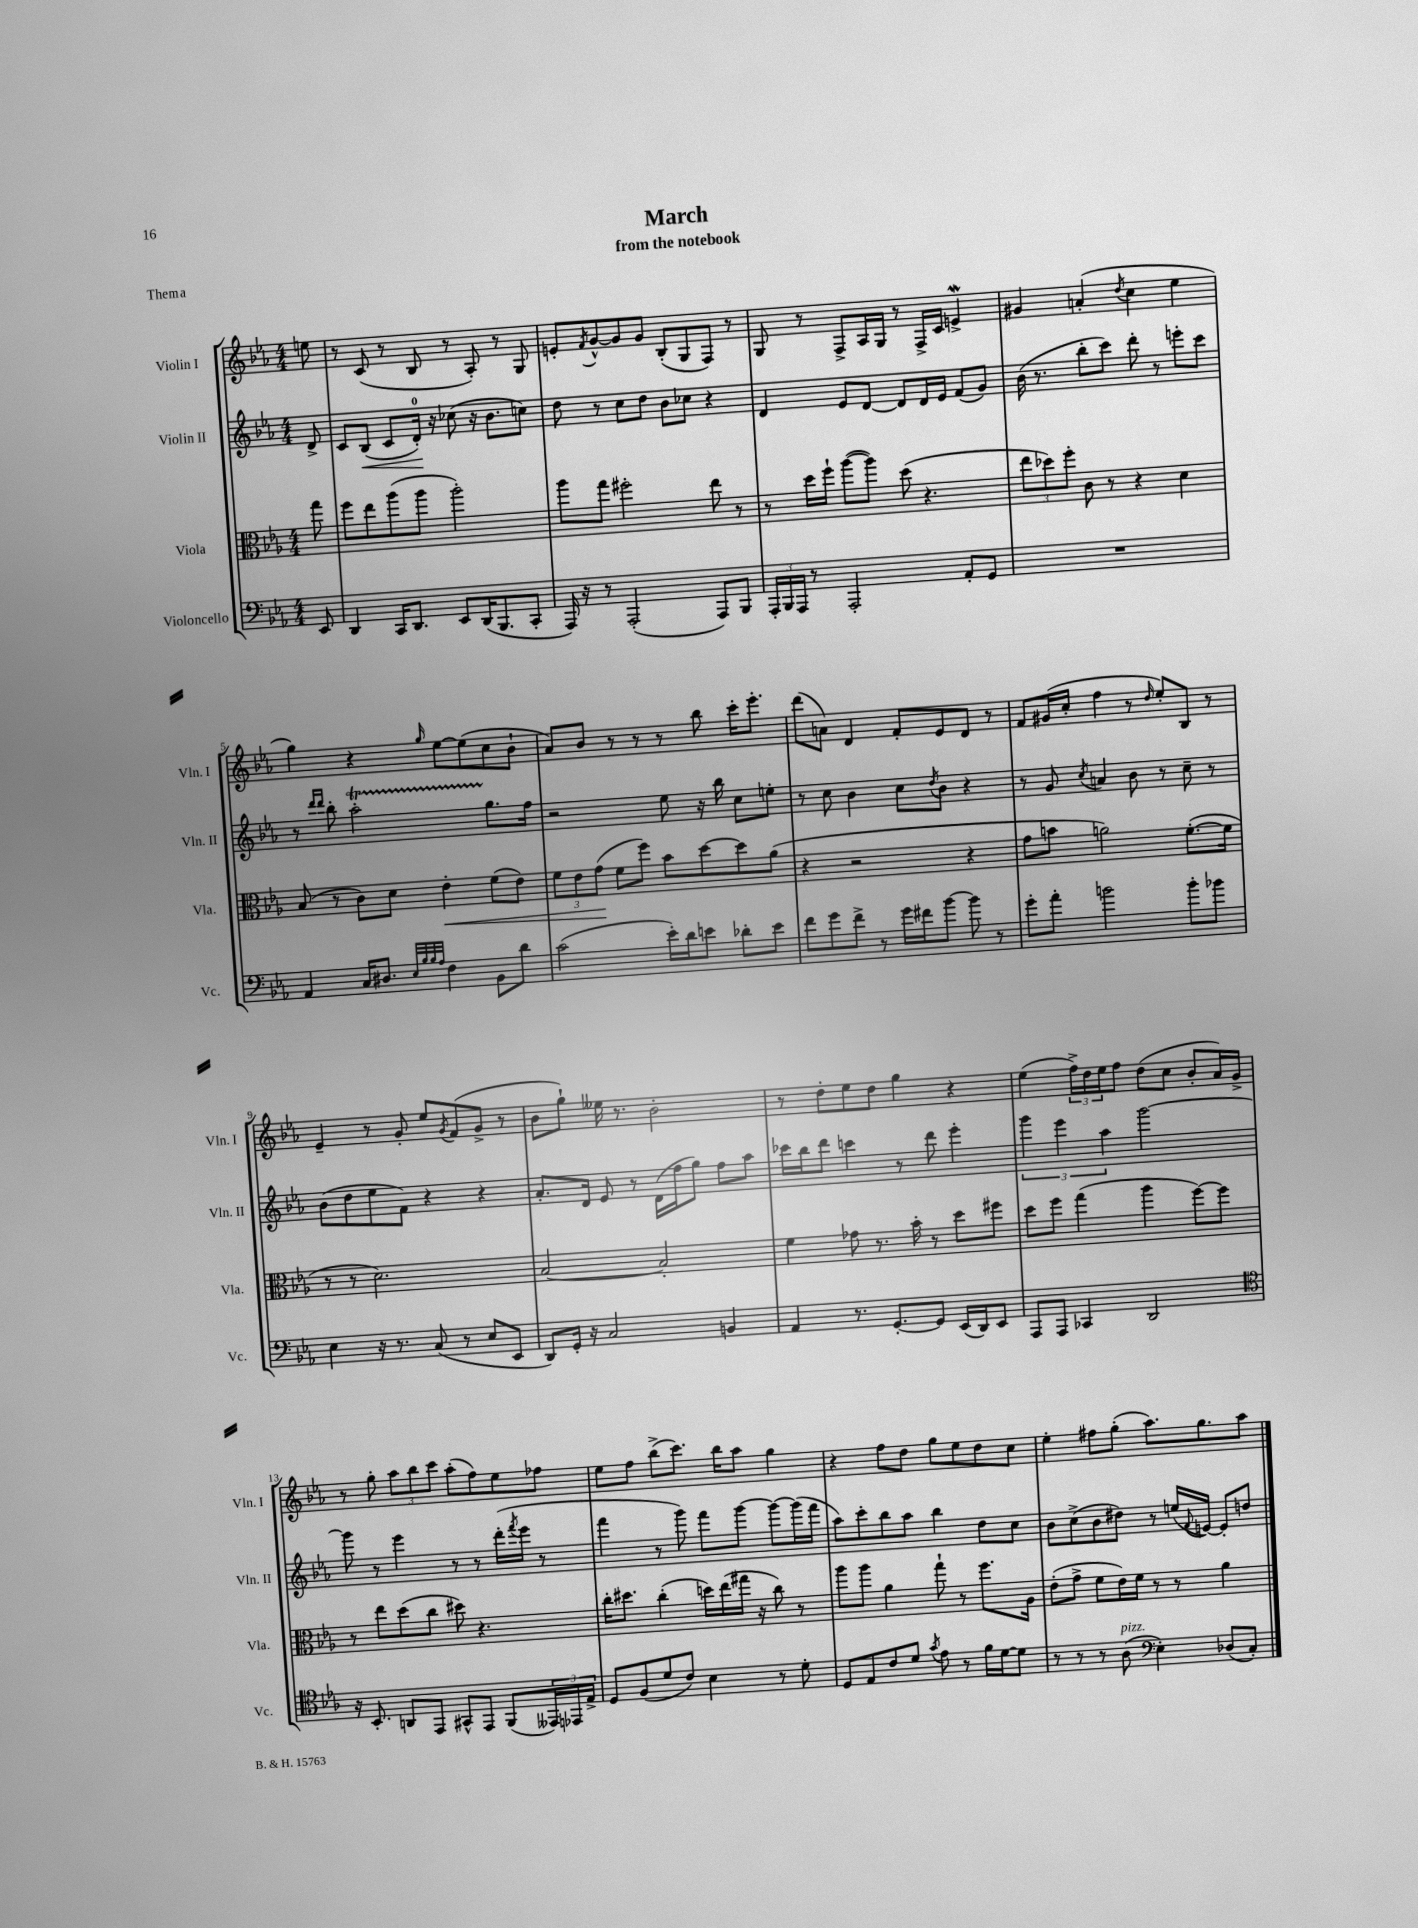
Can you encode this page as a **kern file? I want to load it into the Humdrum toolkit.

**kern	**kern	**dynam	**kern	**dynam	**kern
*part4	*part3	*part3	*part2	*part2	*part1
*staff4	*staff3	*staff3	*staff2	*staff2	*staff1
*I"Violoncello	*I"Viola	*	*I"Violin II	*	*I"Violin I
*I'Vc.	*I'Vla.	*	*I'Vln. II	*	*I'Vln. I
*clefF4	*clefC3	*	*clefG2	*	*clefG2
*k[b-e-a-]	*k[b-e-a-]	*	*k[b-e-a-]	*	*k[b-e-a-]
*M4/4	*M4/4	*	*M4/4	*	*M4/4
=	=	=	=	=	=
8EE-/	8gg\	.	8d^/	.	8een\
=1	=1	=1	=1	=1	=1
4DD/	8ff\L	.	8c/L	.	8r
!	!	!	!	!LO:HP:b	!
.	8ee-\	.	(8B-/J	<	(8c/
16CC/KL	(8aa-\	.	8c/L	.	8r
8.DD/J	.	.	.	.	.
.	8aa-\J	.	16d'/Jk)	.	8B-/
.	.	.	16r	[	.
8EE-/L	2aa-'\)	.	(8cc-X\	.	8r
(16DD/K	.	.	16r	.	8A-'/)
8.BBB-/	.	.	8.b-\L	.	.
.	.	.	.	.	8r
8CC'/J	.	.	8ccn\J)	.	8G/
=2	=2	=2	=2	=2	=2
16AAA-/)	8aa-\L	.	8dd\	.	8en'/L
16r	.	.	.	.	.
.	.	.	.	.	8qf/
8r	8gg\J	.	8r	.	[8g^^/
(2AAA-'/	2ff#X'\	.	8cc\L	.	8g/]
.	.	.	8dd\J	.	8g/J
.	.	.	8b-\L	.	(8B-'/L
.	.	.	8cc-X\J	.	8G/
8AAA-/L)	8ee-\	.	4r	.	8F/J)
8BBB-/J	8r	.	.	.	8r
=3	=3	=3	=3	=3	=3
24AAA-'/LL	8r	.	4d/	.	8G/
24BBB-/	.	.	.	.	.
24AAA-/JJ	.	.	.	.	.
8r	16dd\LL	.	.	.	8r
.	16ff`\JJ	.	.	.	.
2AAA-'/	([8aa-\L	.	8e-/L	.	8F^/L
.	8aa-\J])	.	[8d/J	.	16A-/L
.	.	.	.	.	16G/JJ
.	(8dd\	.	8d/L]	.	8r
.	4.r	.	16d/L	.	16F^/LL
.	.	.	16e-/JJ	.	16c/JJ
8AA-'/L	.	.	(8f/L	.	4enW^/
8GG/J	.	.	8g/J)	.	.
=4	=4	=4	=4	=4	=4
1r	12ee-\L	.	(16b-\	.	4g#X/
.	.	.	8.r	.	.
.	12dd-X\)	.	.	.	.
.	12ff'\J	.	.	.	.
.	8c\	.	8bb-'\L	.	(4an'/
.	8r	.	8ccc\J)	.	.
.	.	.	.	.	8qdd/
.	4r	.	8ddd'\	.	4cc\
.	.	.	8r	.	.
.	4d\	.	8eeen'\L	.	4ee-\
.	.	.	8ccc\J	.	.
!!LO:LB:g=z
=5	=5	=5	=5	=5	=5
4AA-/	(8B-/	.	8r	.	4gg\)
.	.	.	16qqddd/LL	.	.
.	.	.	16qqddd/JJ	.	.
.	8r	.	8bb-'\	.	.
16C/KL	8c\L)	.	2aa-T'\	.	4r
8.D#X/J	.	.	.	.	.
.	8d\J	.	.	.	.
32qqE-/LLL	.	.	.	.	.
32qqB-/	.	.	.	.	.
32qqB-/	.	.	.	.	.
32qqA-/JJJ	.	.	.	.	16qqgg/
!	!	!LO:HP:b	!	!	!
4F\	4e-'\	<	.	.	[8ee-\L
.	.	.	.	.	(8ee-\]
8BB-\L	(8f\L	.	8.gg\L	.	8cc\
8d\J	8e-\J)	.	.	.	8b-`\J
.	.	.	16ff\Jk	.	.
=6	=6	=6	=6	=6	=6
(2c\	12f\L	.	2r	.	8a-/L)
.	12e-\	.	.	.	.
.	.	.	.	.	8b-/J
.	(12g\J	.	.	.	.
.	8f\L	[	.	.	8r
.	8ff\J)	.	.	.	8r
16e-'\LL)	8b-\L	.	8ee-\	.	8r
16d\J	.	.	.	.	.
8en\J	[8dd\	.	16r	.	8bb-\
.	.	.	16bb-\	.	.
8d-X'\L	8dd\]	.	8cc\L	.	16ccc'\KL
.	.	.	.	.	8.eee-'\J
8e\J	(8a-\J	.	8een'\J	.	.
=7	=7	=7	=7	=7	=7
8f\L	4r	.	8r	.	(8ddd\L
8g\	.	.	8cc\	.	8an\J)
8f^\J	2r	.	4b-\	.	4d/
8r	.	.	.	.	.
16g\LL	.	.	8cc\L	.	8f'/L
16f#X\J	.	.	.	.	.
.	.	.	8qdd/	.	.
[8b-\J	.	.	8b-\J	.	8e-/
8b-\]	4r	.	4r	.	8d/J
8r	.	.	.	.	8r
=8	=8	=8	=8	=8	=8
8g'\L	8g\L	.	8r	.	8f/L
8a-'\J	8bn\J	.	8g/	.	(16g#X/L
.	.	.	.	.	16cc'/JJ
.	.	.	8qcc/	.	.
2bn\	2an\)	.	4an/	.	4ff\
.	.	.	8b-\	.	8r
.	.	.	.	.	16qqdd/
.	.	.	8r	.	8ee-'/L)
8b'\L	([8.f'\L	.	8cc~\	.	8B-/J
8b-X\J	.	.	8r	.	8r
.	16f\Jk]	.	.	.	.
!!LO:LB:g=z
=9	=9	=9	=9	=9	=9
4E-\	8r	.	(8b-\L	.	4e-~/
.	8r	.	8dd\	.	.
16r	2.d\)	.	8ee-\	.	8r
8.r	.	.	.	.	.
.	.	.	8f\J)	.	8g'/
(8C/	.	.	4r	.	8ee-/L
.	.	.	.	.	8qg/
8r	.	.	.	.	(8f/
8E-/L	.	.	4r	.	8g^/J
8EE-/J	.	.	.	.	8r
=10	=10	=10	=10	=10	=10
8DD/L)	[2B-/	.	8.a-'/L	.	8b-\L
16GG'/Jk	.	.	.	.	8gg`\J)
16r	.	.	16d/Jk	.	.
2C/	.	.	8e-/	.	16ee--X\
.	.	.	.	.	8.r
.	.	.	8r	.	.
.	2B-'/]	.	(16d\LL	.	2b-'\
.	.	.	16ff\J	.	.
.	.	.	8gg\J)	.	.
4BBn/	.	.	8ff\L	.	.
.	.	.	8aa-\J	.	.
=11	=11	=11	=11	=11	=11
4AA-/	4f\	.	16ccc-X\LL	.	8r
.	.	.	16bb-\J	.	.
.	.	.	8ddd\J	.	8dd'\L
8.r	8g-X\	.	4cccn\	.	8ee-\
.	8.r	.	.	.	8dd\J
[8.GG'/L	.	.	.	.	.
.	.	.	8r	.	4gg\
.	16b-'\	.	.	.	.
8GG/J]	8r	.	8ddd\	.	.
(16EE-/LL	8dd\L	.	4eee-'\	.	4r
16DD/J)	.	.	.	.	.
8EE-/J	8ff#X\J	.	.	.	.
=12	=12	=12	=12	=12	=12
8AAA-/L	8dd\L	.	6ggg\	.	(4ee-\
8AAA-/J	8ff\J	.	.	.	.
.	.	.	6eee-\	.	.
4CC-X/	(4gg\	.	.	.	24ff^\LL)
.	.	.	.	.	24dd\
.	.	.	6aa-\	.	24ee-\J
.	.	.	.	.	8ff\J
2DD/	4aa-\	.	[2ggg\	.	(8dd\L
.	.	.	.	.	8cc\J
.	[8ff\L)	.	.	.	8b-'/L
.	8ff\J]	.	.	.	16a-/L)
.	.	.	.	.	16g^/JJ
!!LO:LB:g=z
=13	=13	=13	=13	=13	=13
*clefC4	*	*	*	*	*
16r	8r	.	8ggg\]	.	8r
8.BB-'/	.	.	.	.	.
.	8ee-\L	.	8r	.	8gg'\
8AAn/L	(8dd\	.	4eee-\	.	12aa-\L
.	.	.	.	.	12bb-\
8EE-/J	8cc\J	.	.	.	.
.	.	.	.	.	12ccc\J
8GG#X^^/L	8dd#X\)	.	8r	.	(8aa-'\L
8EE-/J	4.r	.	8r	.	8ff\)
(8FF/L	.	.	(16ddd'\LL	.	8ee-\
.	.	.	8qfff/	.	.
.	.	.	16eee-\JJ	.	.
24EE--X/L)	.	.	8r	.	8ff-X\J
24EE-X/	.	.	.	.	.
24E-^/JJ	.	.	.	.	.
=14	=14	=14	=14	=14	=14
8D/L	16cc'\KL	.	4fff\	.	8ee-\L
.	8.dd#X\J	.	.	.	.
(8F/	.	.	.	.	8ff\J
8d/	(4cc'\	.	8r	.	(8bb-^\L
8c/J)	.	.	8ggg\)	.	8.ccc\J)
4B-\	16ddn\LL)	.	8fff\L	.	.
.	(16ee-\	.	.	.	16bb-\KL
.	16gg#X\JJ	.	[8ggg\J	.	8aa-\J
.	16r	.	.	.	.
8r	8cc\)	.	8ggg\L_	.	4gg\
8d'\	8r	.	(16ggg\L]	.	.
.	.	.	16fff\JJ	.	.
=15	=15	=15	=15	=15	=15
8D/L	8aa-\L	.	8aa-\L)	.	4r
8E-/	8aa-\J	.	8ccc'\	.	.
8c/	4a-\	.	8bb-\	.	8ff\L
8d/J	.	.	8aa-\J	.	8dd\J
8qg/	.	.	.	.	.
8e-\	8gg`\	.	4bb-\	.	8gg\L
8r	8r	.	.	.	8ee-\
16f\LL	8.ff\L	.	8dd\L	.	8dd\
[16d\J	.	.	.	.	.
8d\J]	.	.	8cc\J	.	8cc\J
.	16A-\Jk	.	.	.	.
=16	=16	=16	=16	=16	=16
8r	(8e-'\L	.	8b-\L	.	4ee-'\
8r	8g^\J	.	(8cc^\	.	.
8r	8f\L	.	8b-\	.	8ff#X\L
!LO:TX:a:i:t=pizz.	!	!	!	!	!
(8A-\	16e-\L)	.	8dd#X\J)	.	(8gg'\J
.	16f\JJ	.	.	.	.
*clefF4	*	*	*	*	*
4E-'\)	8r	.	8r	.	8.aa-\L)
.	8r	.	(16een/LL	.	.
.	.	.	8qqf/	.	.
.	.	.	[16en/JJ)	.	8.gg\
(8D-X/L	4a-\	.	8e'/L]	.	.
8C'/J)	.	.	8ddn/J	.	8aa-\J
==	==	==	==	==	==
*-	*-	*-	*-	*-	*-
